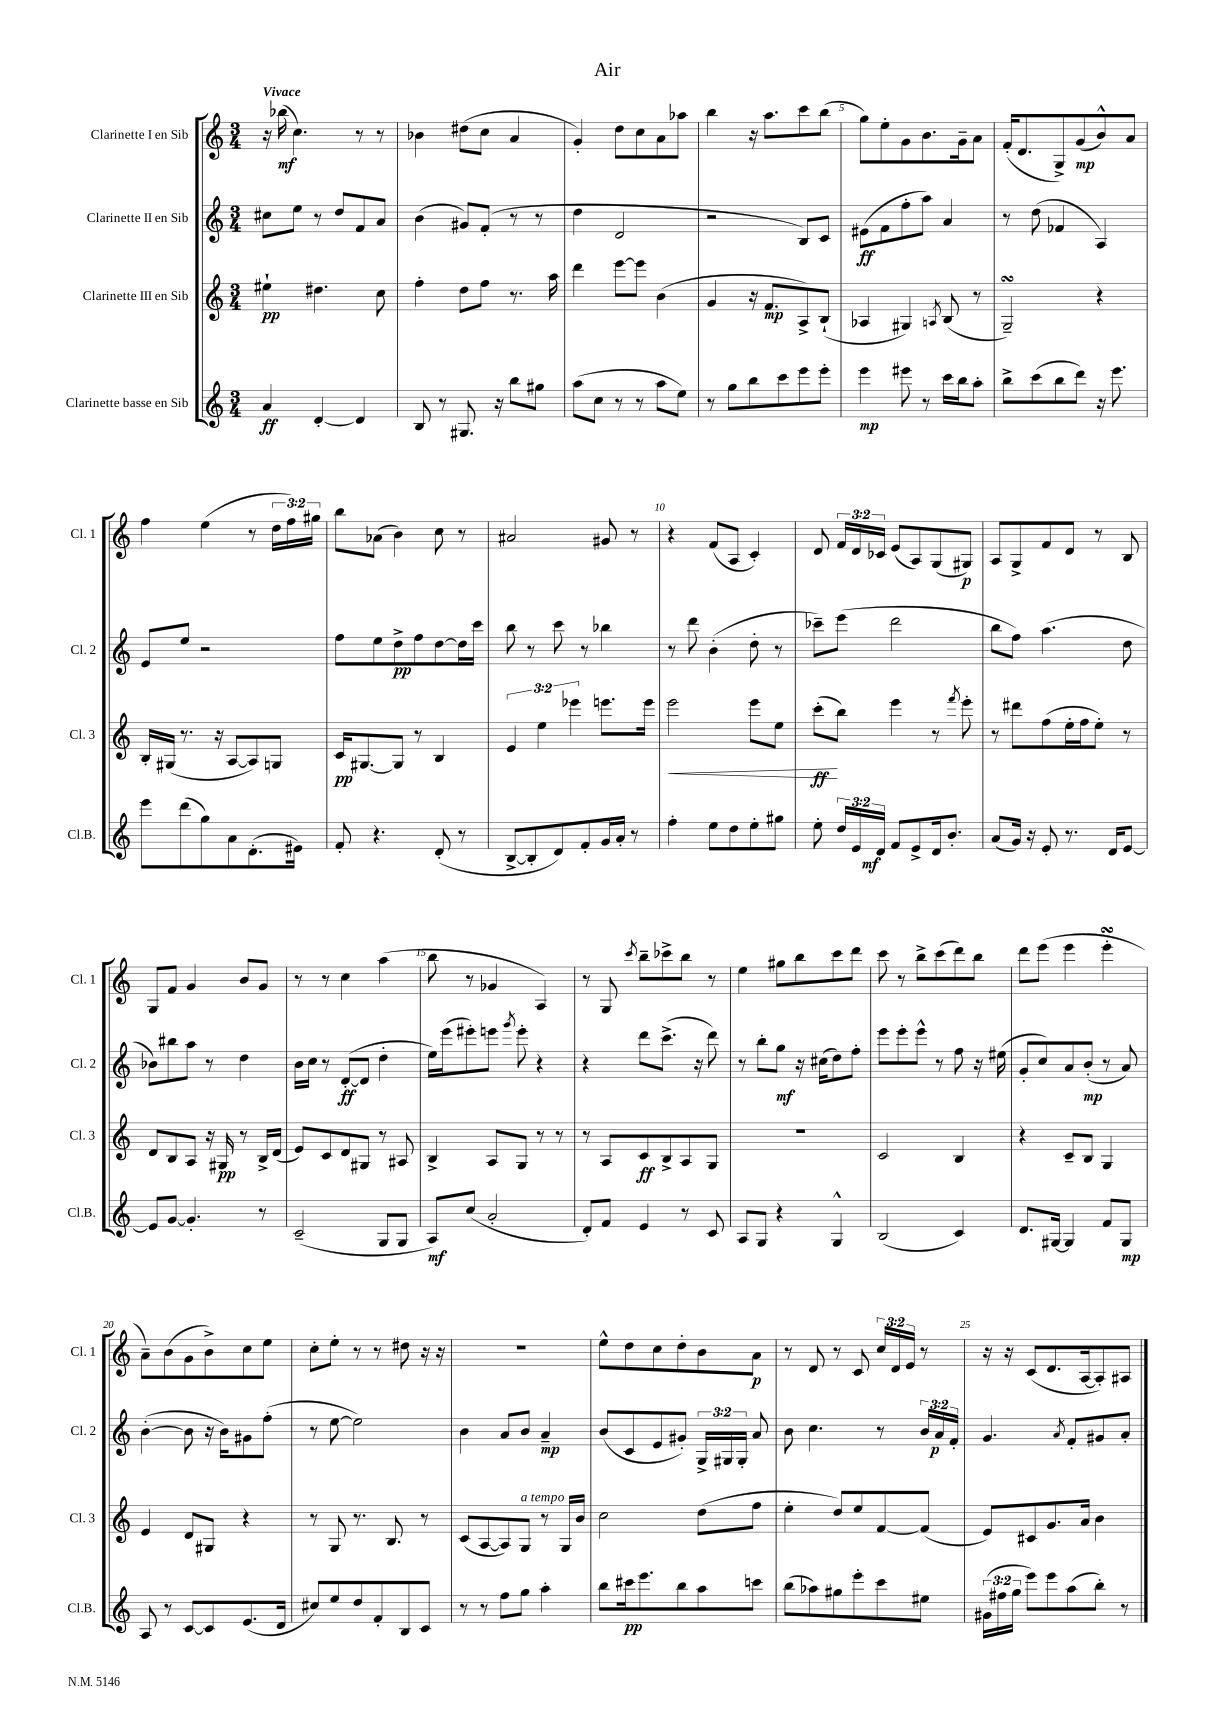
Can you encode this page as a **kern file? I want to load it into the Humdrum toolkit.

**kern	**dynam	**kern	**dynam	**kern	**dynam	**kern	**dynam
*part4	*part4	*part3	*part3	*part2	*part2	*part1	*part1
*staff4	*staff4	*staff3	*staff3	*staff2	*staff2	*staff1	*staff1
*I"Clarinette basse en Sib	*	*I"Clarinette III en Sib	*	*I"Clarinette II en Sib	*	*I"Clarinette I en Sib	*
*I'Cl.B.	*	*I'Cl. 3	*	*I'Cl. 2	*	*I'Cl. 1	*
*clefG2	*	*clefG2	*	*clefG2	*	*clefG2	*
*k[]	*	*k[]	*	*k[]	*	*k[]	*
*M3/4	*	*M3/4	*	*M3/4	*	*M3/4	*
=1	=1	=1	=1	=1	=1	=1	=1
!	!	!	!	!	!	!LO:TX:a:B:t=Vivace	!
4a/	ff	4ee#X`\	pp	8cc#X\L	.	16r	.
.	.	.	.	.	.	(16bb-X\	mf
.	.	.	.	8ee\J	.	4.cc\)	.
[4d'/	.	4.dd#X\	.	8r	.	.	.
.	.	.	.	8dd/L	.	.	.
4d/]	.	.	.	8f/	.	8r	.
.	.	8cc\	.	8a/J	.	8r	.
=2	=2	=2	=2	=2	=2	=2	=2
8B/	.	4ff'\	.	(4b\	.	4b-X\	.
8r	.	.	.	.	.	.	.
8.G#X/	.	8dd\L	.	8g#X/L)	.	(8dd#X\L	.
.	.	8ff\J	.	(8f'/J	.	8cc\J	.
16r	.	.	.	.	.	.	.
8bb\L	.	8.r	.	8r	.	4a/	.
8gg#X\J	.	.	.	8r	.	.	.
.	.	16aa\	.	.	.	.	.
=3	=3	=3	=3	=3	=3	=3	=3
(8aa\L	.	4ddd\	.	4dd\	.	4g'/)	.
8cc\J	.	.	.	.	.	.	.
8r	.	[8eee\L	.	2d/	.	8dd\L	.
8r	.	8eee\J]	.	.	.	8cc\	.
8aa\L	.	(4b\	.	.	.	8a\	.
8ee\J)	.	.	.	.	.	8aa-X\J	.
=4	=4	=4	=4	=4	=4	=4	=4
8r	.	4g/	.	2r	.	4bb\	.
8gg\L	.	.	.	.	.	.	.
8bb\	.	16r	.	.	.	16r	.
.	.	8.f/L	mp	.	.	8.aa\L	.
8ccc\	.	.	.	.	.	.	.
8eee\	.	8A^/)	.	8B/L)	.	8ccc\	.
8eee'\J	.	(8B`/J	.	8c/J	.	(8bb\J	.
=5	=5	=5	=5	=5	=5	=5	=5
4eee\	mp	4A-X/	.	(8e#X\L	ff	8gg\L)	.
.	.	.	.	8f\	.	8ee'\	.
8eee#X\	.	4G#X/)	.	8ff'\	.	8g\	.
8r	.	.	.	8aa\J)	.	8.b\	.
.	.	8qAn/	.	.	.	.	.
16ccc\LL	.	(8B/	.	4a/	.	.	.
16bb\J	.	.	.	.	.	16g~\k	.
8aa'\J	.	8r	.	.	.	8a\J	.
=6	=6	=6	=6	=6	=6	=6	=6
8bb^\L	.	2GsSSS~/)	.	8r	.	(16f'/KL	.
.	.	.	.	.	.	8.d/	.
(8ccc\	.	.	.	(8dd\	.	.	.
8bb\	.	.	.	4f-X/	.	8G^/)	.
8ddd\J)	.	.	.	.	.	(8g/	mp
16r	.	4r	.	4A/)	.	8b^^/)	.
8.eee\	.	.	.	.	.	.	.
.	.	.	.	.	.	8a/J	.
!!LO:LB:g=z
=7	=7	=7	=7	=7	=7	=7	=7
8eee\L	.	16B'/LL	.	8e/L	.	4ff\	.
.	.	(16G#X/JJ	.	.	.	.	.
(8ddd\	.	8.r	.	8ee/J	.	.	.
8gg\)	.	.	.	2r	.	(4ee\	.
.	.	16r	.	.	.	.	.
8a\	.	[8A/L	.	.	.	.	.
(8.d'\	.	8A/])	.	.	.	8r	.
.	.	8Gn/J	.	.	.	24dd\LL	.
.	.	.	.	.	.	24ff\)	.
16e#X\Jk)	.	.	.	.	.	.	.
.	.	.	.	.	.	24gg#X\JJ	.
=8	=8	=8	=8	=8	=8	=8	=8
8f'/	.	16c/KL	pp	8ff\L	.	8bb\L	.
.	.	[8.G#X/	.	.	.	.	.
4.r	.	.	.	8ee\	.	(8a-X\J	.
.	.	8G#/J]	.	8dd^\	pp	4b\)	.
.	.	8r	.	8ff\	.	.	.
(8d'/	.	4B/	.	[8dd\	.	8cc\	.
8r	.	.	.	16dd\L]	.	8r	.
.	.	.	.	16ccc\JJ	.	.	.
=9	=9	=9	=9	=9	=9	=9	=9
[8B^/L	.	6e/	.	8bb\	.	2a#X/	.
8B'/]	.	.	.	8r	.	.	.
.	.	6ee\	.	.	.	.	.
8d/)	.	.	.	8ccc\	.	.	.
.	.	6eee-X\	.	.	.	.	.
8f'/	.	.	.	8r	.	.	.
16g/L	.	8.eeen\L	.	4bb-X\	.	8g#X/	.
16a'/JJ	.	.	.	.	.	.	.
8r	.	.	.	.	.	8r	.
.	.	16eee\Jk	.	.	.	.	.
=10	=10	=10	=10	=10	=10	=10	=10
!	!	!	!LO:HP:b	!	!	!	!
4ff'\	.	2eee\	<	8r	.	4r	.
.	.	.	.	8ddd\	.	.	.
8ee\L	.	.	.	(4b'\	.	(8f/L	.
8dd\	.	.	.	.	.	8A/J	.
8ee'\	.	8eee\L	.	8dd'\	.	4c'/)	.
8gg#X\J	.	8ee\J	.	8r	.	.	.
=11	=11	=11	=11	=11	=11	=11	=11
8ee'\	.	(8ccc'\L	ff	8ccc-X~\L)	.	8d/	.
24dd/LL	.	8bb\J)	[	(8eee\J	.	24f/LL	.
24e/	.	.	.	.	.	24d/	.
24d/JJ	mf	.	.	.	.	24c-X/JJ	.
8f/L	.	4eee\	.	2ddd\	.	(8e/L	.
8e^/	.	.	.	.	.	8A/)	.
16d/k	.	8r	.	.	.	(8G/	.
8.b'/J	.	.	.	.	.	.	.
.	.	8qfff/	.	.	.	.	.
.	.	8eee'\	.	.	.	8G#X/J)	p
=12	=12	=12	=12	=12	=12	=12	=12
(8a/L	.	8r	.	8bb\L	.	8A/L	.
16g/Jk)	.	8ddd#X\L	.	8ff\J)	.	8G^/	.
16r	.	.	.	.	.	.	.
8e'/	.	(8ff\	.	(4.aa\	.	8f/	.
8.r	.	16ee'\L	.	.	.	8d/J	.
.	.	16ff\J	.	.	.	.	.
.	.	8ee'\J)	.	.	.	8r	.
16d/KL	.	.	.	.	.	.	.
[8e/J	.	8r	.	8dd\	.	8B/	.
!!LO:LB:g=z
=13	=13	=13	=13	=13	=13	=13	=13
8e/L]	.	8d/L	.	8b-X\L)	.	8G/L	.
[8g/J	.	8B/	.	8bb#X\	.	8f/J	.
4.g'/]	.	8A/J	.	8aa\J	.	4g/	.
.	.	16r	.	8r	.	.	.
.	.	16G#X/	pp	.	.	.	.
.	.	8r	.	4dd\	.	8b/L	.
8r	.	16B^/LL	.	.	.	8g/J	.
.	.	(16d/JJ	.	.	.	.	.
=14	=14	=14	=14	=14	=14	=14	=14
(2c~/	.	8e/L)	.	16b\LL	.	8r	.
.	.	.	.	16cc\JJ	.	.	.
.	.	8c/	.	8r	.	8r	.
.	.	8d/	.	([8d'/L	ff	4cc\	.
.	.	8G#X/J	.	8d/J]	.	.	.
8G/L	.	8r	.	4dd'\	.	(4aa\	.
8G/J	.	8A#X/	.	.	.	.	.
=15	=15	=15	=15	=15	=15	=15	=15
8A/L)	mf	4B^/	.	16ee\LL)	.	8bb\	.
.	.	.	.	(16eee\J	.	.	.
(8cc/J	.	.	.	8eee#X'\)	.	8r	.
2a'/	.	8A/L	.	8eeen\J	.	4g-X/	.
.	.	.	.	8qggg/	.	.	.
.	.	8G/J	.	8eee'\	.	.	.
.	.	8r	.	4r	.	4A/)	.
.	.	8r	.	.	.	.	.
=16	=16	=16	=16	=16	=16	=16	=16
8d'/L)	.	8r	.	4r	.	8r	.
8f/J	.	8A/L	.	.	.	8G/	.
.	.	.	.	.	.	8qccc/	.
4e/	.	8c/	ff	8ddd\L	.	8bb~\L	.
.	.	8B^/	.	(8.ccc^\J	.	8ccc-X^\	.
8r	.	8A/	.	.	.	8bb\J	.
.	.	.	.	16r	.	.	.
8c/	.	8G/J	.	8ddd\)	.	8r	.
=17	=17	=17	=17	=17	=17	=17	=17
8A/L	.	2.r	.	8r	.	4ee\	.
8G/J	.	.	.	8bb'\L	.	.	.
4r	.	.	.	8gg\J	mf	8gg#X\L	.
.	.	.	.	16r	.	8bb\	.
.	.	.	.	(16cc#X\KL	.	.	.
4G^^/	.	.	.	8dd\)	.	8ccc\	.
.	.	.	.	8ff'\J	.	8ddd\J	.
=18	=18	=18	=18	=18	=18	=18	=18
(2B/	.	2c/	.	8eee\L	.	8ccc\	.
.	.	.	.	8eee'\	.	8r	.
.	.	.	.	8eee^^\J	.	8bb^\L	.
.	.	.	.	8r	.	(8ccc\	.
4c/)	.	4B/	.	8ff\	.	8ddd\)	.
.	.	.	.	16r	.	8bb\J	.
.	.	.	.	(16ee#X\	.	.	.
=19	=19	=19	=19	=19	=19	=19	=19
8.d/L	.	4r	.	8g'/L	.	8ddd\L	.
.	.	.	.	8cc/)	.	(8eee\J	.
[16G#X/Jk	.	.	.	.	.	.	.
4G#/]	.	8c~/L	.	8a/	.	4eee\	.
.	.	8B/J	.	(8b'/J	mp	.	.
8f/L	.	4G/	.	8r	.	4eeesSsS'\	.
8G#/J	mp	.	.	8a/)	.	.	.
!!LO:LB:g=z
=20	=20	=20	=20	=20	=20	=20	=20
8A/	.	4e/	.	([4b'\	.	8a~\L)	.
8r	.	.	.	.	.	(8b\	.
[8c/L	.	8d/L	.	8b\]	.	8g\	.
8c/]	.	8G#X/J	.	16r	.	8b^\)	.
.	.	.	.	16b\KL)	.	.	.
(8.e/	.	4r	.	8g#X\	.	8cc\	.
.	.	.	.	(8ff'\J	.	8ee\J	.
16d/Jk	.	.	.	.	.	.	.
=21	=21	=21	=21	=21	=21	=21	=21
8cc#X/L)	.	8r	.	8r	.	8cc'\L	.
8ee/	.	8G/	.	[8ee\	.	8ee'\J	.
8dd/	.	8.r	.	2ee\])	.	8r	.
8f'/	.	.	.	.	.	8r	.
.	.	8.B/	.	.	.	.	.
8B/	.	.	.	.	.	8dd#X\	.
8c/J	.	8r	.	.	.	16r	.
.	.	.	.	.	.	16r	.
=22	=22	=22	=22	=22	=22	=22	=22
8r	.	(8c/L	.	4b\	.	2.r	.
8r	.	[8A/	.	.	.	.	.
8ff\L	.	8A/])	.	8a/L	.	.	.
!	!	!LO:TX:a:i:t=a tempo	!	!	!	!	!
8gg\J	.	8G/J	.	8b/J	.	.	.
4aa'\	.	8r	.	4a~/	mp	.	.
.	.	16G/LL	.	.	.	.	.
.	.	16b/JJ	.	.	.	.	.
=23	=23	=23	=23	=23	=23	=23	=23
8bb\L	.	2cc\	.	(8b/L	.	8ee^^\L	.
16ccc#X\k	pp	.	.	8c/	.	8dd\	.
8.eee\	.	.	.	.	.	.	.
.	.	.	.	8e/	.	8cc\	.
8bb\	.	.	.	8g#X'/J)	.	8dd'\	.
8aa\	.	(8dd\L	.	24G^/LL	.	8b\	.
.	.	.	.	24G#X/	.	.	.
.	.	.	.	24G#'/JJ	.	.	.
8cccn\J	.	8ff\J	.	8a/	.	8a\J	p
=24	=24	=24	=24	=24	=24	=24	=24
(8bb\L	.	4ee'\	.	8b\	.	8r	.
8aa-X\)	.	.	.	4.cc\	.	8d/	.
8gg#X\	.	8dd/L)	.	.	.	8r	.
8eee'\	.	8ee/	.	.	.	8c/	.
8ccc\	.	[8f/	.	8r	.	24cc/LL	.
.	.	.	.	.	.	24d/	.
.	.	.	.	.	.	24e/JJ	.
8ee#X\J	.	(8f/J]	.	24b/LL	.	8r	.
.	.	.	.	24a/	p	.	.
.	.	.	.	24f'/JJ	.	.	.
=25	=25	=25	=25	=25	=25	=25	=25
(24g#X\LL	.	8e/L)	.	4.g/	.	16r	.
24ff#X\	.	.	.	.	.	.	.
.	.	.	.	.	.	16r	.
24gg\JJ	.	.	.	.	.	.	.
8eee\L)	.	8c#X/	.	.	.	(8c/L	.
8eee\	.	8.g/	.	.	.	8.d/	.
.	.	.	.	8qa/	.	.	.
(8aa\	.	.	.	8f'/L	.	.	.
.	.	16a/Jk	.	.	.	[16A/k	.
8bb'\J)	.	4b\	.	8g#X/	.	8A'/])	.
8r	.	.	.	8a'/J	.	8A#X/J	.
==	==	==	==	==	==	==	==
*-	*-	*-	*-	*-	*-	*-	*-
